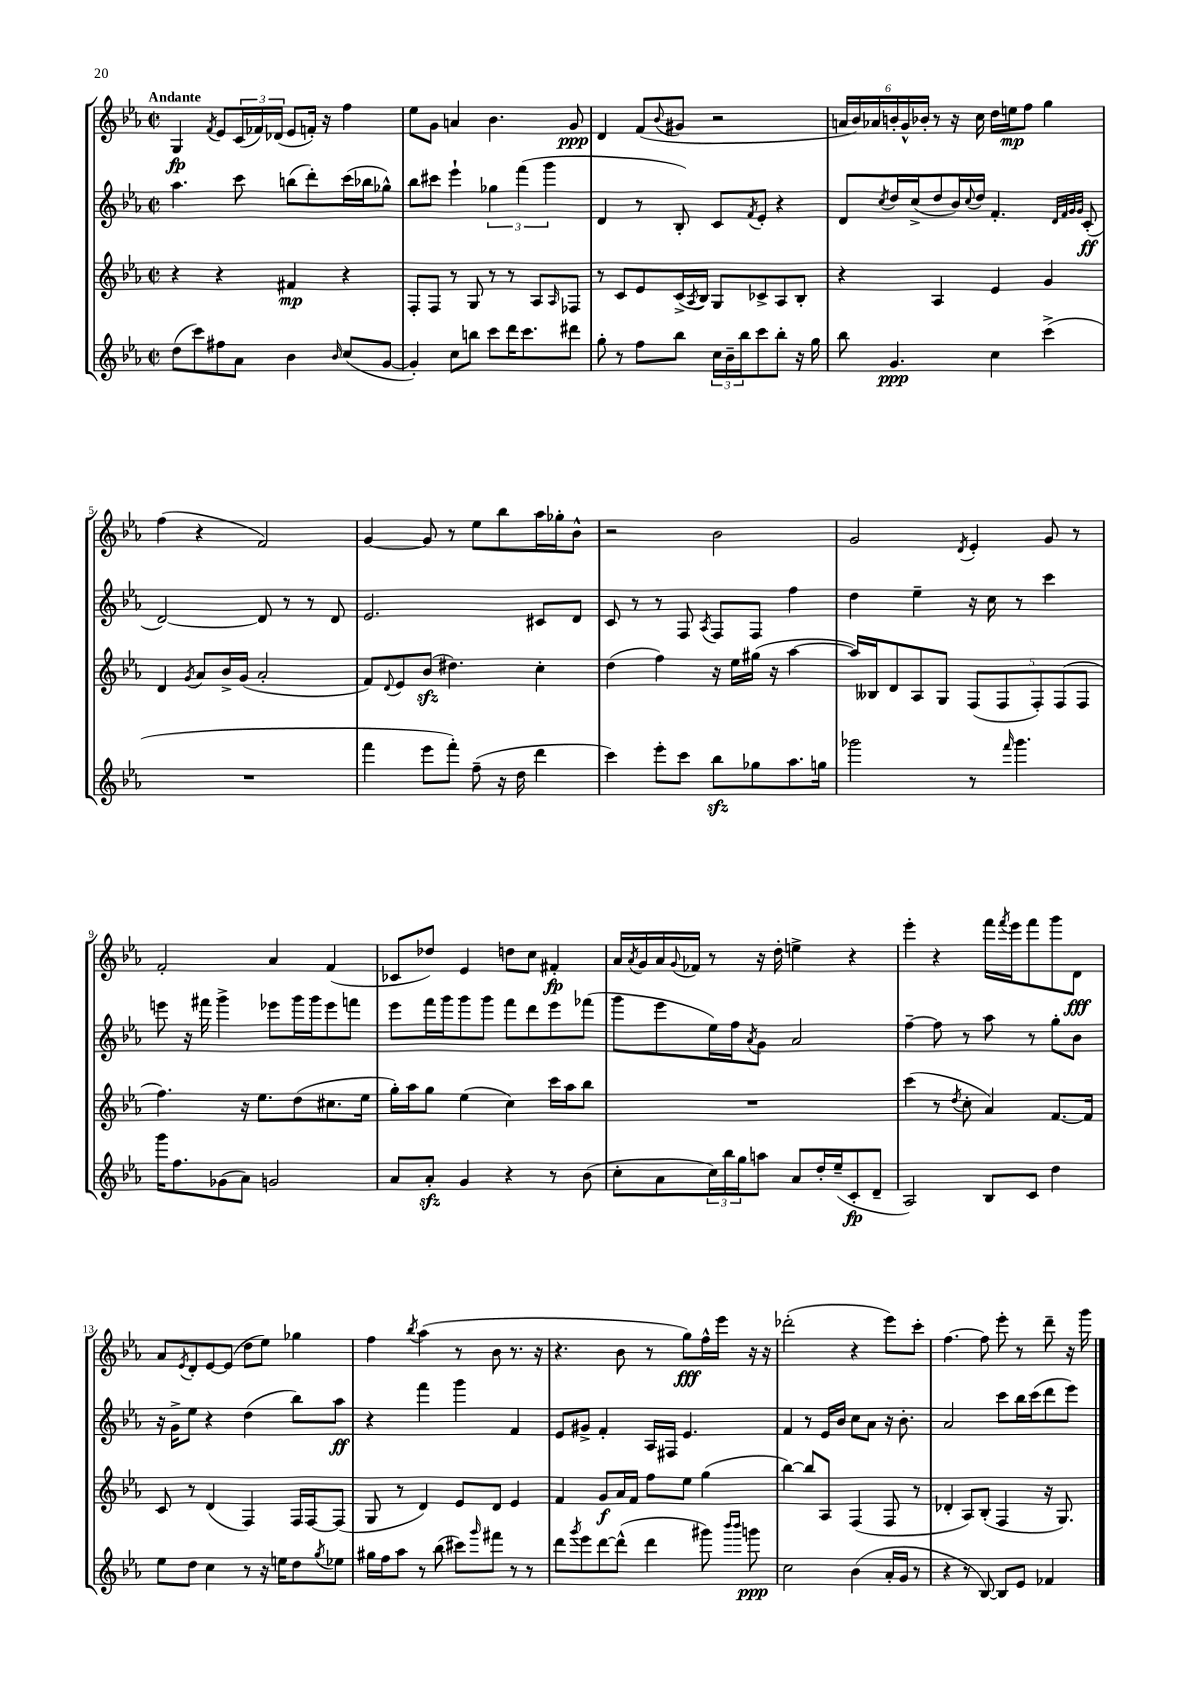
<<
\new StaffGroup <<
\new Staff = "s0" {
    \clef treble \key ees \major \defaultTimeSignature \time 2/2 \tempo "Andante"
    g4\fp \acciaccatura { f'8 } ees'8 \tuplet 3/2 { c'16( fes'16) des'16( } ees'8 f'16-.) r16 f''4 |
    ees''8 g'8 a'4 bes'4. g'8\ppp |
    d'4 f'8( \appoggiatura { bes'8 } gis'8 r2 |
    \tuplet 6/4 { a'16 bes'16) aes'16 b'16-. g'16-^ bes'16-. } r8 r16 c''16 d''16 e''16\mp f''8 g''4 |
    f''4( r4 f'2) |
    g'4~ g'8 r8 ees''8 bes''8 aes''16 ges''16-. bes'8-^ |
    r2 bes'2 |
    g'2 \acciaccatura { d'8 } ees'4-. g'8 r8 |
    f'2-. aes'4 f'4( |
    ces'8 des''8) ees'4 d''8 c''8 fis'4-.\fp |
    aes'16 \acciaccatura { aes'8 } g'16 aes'16 \appoggiatura { g'8 } fes'16 r8 r16 d''16-. e''4-> r4 |
    ees'''4-. r4 f'''16 \acciaccatura { f'''8 } ees'''16 f'''8 g'''8 d'8\fff |
    aes'8 \acciaccatura { ees'8 } d'8-. ees'8~ ees'8( d''8 ees''8) ges''4 |
    f''4 \acciaccatura { bes''8 } aes''4( r8 bes'8 r8. r16 |
    r4. bes'8 r8 g''8\fff) f''16-^ ees'''16 r16 r16 |
    des'''2-.( r4 ees'''8) c'''8-. |
    f''4.~ f''8 ees'''8-. r8 d'''8-- r16 g'''16 \bar "|." |
}
\new Staff = "s1" {
    \clef treble \key ees \major \defaultTimeSignature \time 2/2
    aes''4. c'''8 b''8( d'''8-.) c'''16( bes''16 ges''8-^) |
    bes''8 cis'''8 ees'''4-! \tuplet 3/2 { ges''4 f'''4( g'''4 } |
    d'4 r8 bes8-.) c'8 \acciaccatura { f'8 } ees'8-. r4 |
    d'8 \acciaccatura { c''8 } d''16 c''16->( d''8 bes'16) \appoggiatura { c''8 } d''16 f'4.-. \grace { d'32 f'32 g'32 g'32 } c'8-.\ff( |
    d'2~) d'8 r8 r8 d'8 |
    ees'2. cis'8 d'8 |
    c'8 r8 r8 f8 \acciaccatura { aes8 } f8 f8 f''4 |
    d''4 ees''4-- r16 c''16 r8 c'''4 |
    e'''8 r16 fis'''16 g'''4-> ees'''8 g'''16 g'''16 ees'''8 f'''8 |
    ees'''8 f'''16 g'''16 g'''8 g'''8 f'''8 d'''8 ees'''8 fes'''8( |
    g'''8 ees'''8 ees''16) f''16 \acciaccatura { aes'8 } g'8 aes'2 |
    f''4~-- f''8 r8 aes''8 r8 g''8-. bes'8 |
    r16 g'16-> ees''8 r4 d''4( bes''8) aes''8\ff |
    r4 f'''4 g'''4 f'4 |
    ees'8 gis'8-> f'4-. aes16 fis16 ees'4. |
    f'4 r8 ees'16 bes'16 c''8 aes'8 r16 bes'8.-. |
    aes'2 c'''8 bes''16 c'''16( d'''8 ees'''8) \bar "|." |
}
\new Staff = "s2" {
    \clef treble \key ees \major \defaultTimeSignature \time 2/2
    r4 r4 fis'4\mp r4 |
    f8-. f8 r8 g8 r8 r8 aes8 \grace { aes16 } fes8 |
    r8 c'8 ees'8 c'16->( \acciaccatura { aes8 } bes16) g8 ces'8-> aes8 bes8-. |
    r4 aes4 ees'4 g'4 |
    d'4 \acciaccatura { g'8 } aes'8 bes'16-> g'16( aes'2-. |
    f'8) \appoggiatura { d'8 } ees'8 bes'8\sfz( dis''4.) c''4-. |
    d''4( f''4) r16 ees''16 gis''16( r16 aes''4~ |
    aes''16) beses16 d'8 aes8 g8 \tuplet 5/4 { f8( f8 f8-.) f8( f8 } |
    f''4.) r16 ees''8. d''8( cis''8. ees''16 |
    g''16-.) aes''16 g''8 ees''4( c''4) c'''16 aes''16 bes''8 |
    R1 |
    c'''4( r8 \acciaccatura { d''8 } c''8-. aes'4) f'8.~ f'16 |
    c'8 r8 d'4( f4) f16 f16~ f8( |
    g8 r8 d'4) ees'8 d'8 ees'4 |
    f'4 g'8\f aes'16 f'16 f''8 ees''8 g''4( |
    bes''4~) bes''8 aes8 f4( f8 r8 |
    des'4-. aes8) bes8-.( f4 r16 g8.) \bar "|." |
}
\new Staff = "s3" {
    \clef treble \key ees \major \defaultTimeSignature \time 2/2
    d''8( c'''8) fis''8 aes'8 bes'4 \grace { bes'16 } c''8( g'8~ |
    g'4-.) c''8 b''8 c'''8 d'''16 c'''8. dis'''8 |
    g''8-. r8 f''8 bes''8 \tuplet 3/2 { c''16 bes'16-- bes''16 } c'''8 bes''8-. r16 g''16 |
    bes''8 g'4.\ppp c''4 c'''4->( |
    R1 |
    f'''4 ees'''8 f'''8-.) f''8--( r16 d''16 d'''4 |
    c'''4) ees'''8-. c'''8 bes''8\sfz ges''8 aes''8. g''16 |
    ges'''2 r8 \grace { f'''16 } ges'''4. |
    g'''16 f''8. ges'8( aes'8) g'2 |
    aes'8 aes'8-.\sfz g'4 r4 r8 bes'8( |
    c''8-. aes'8 \tuplet 3/2 { c''16) bes''16 g''16 } a''8 aes'8 d''16-. ees''16--( c'8-.\fp d'8-- |
    aes2) bes8 c'8 d''4 |
    ees''8 d''8 c''4 r8 r16 e''16 d''8 \acciaccatura { g''8 } ees''8 |
    gis''16 f''16 aes''8 r8 bes''8( cis'''8) \grace { g'''16 } fis'''8 r8 r8 |
    d'''8 \acciaccatura { g'''8 } ees'''8 d'''8~ d'''8-^( d'''4 gis'''8) \grace { bes'''16 bes'''16 } g'''8\ppp |
    c''2 bes'4( aes'16-. g'16 r8 |
    r4 r8 bes8~) bes8 ees'8 fes'4 \bar "|." |
}
>>
>>
